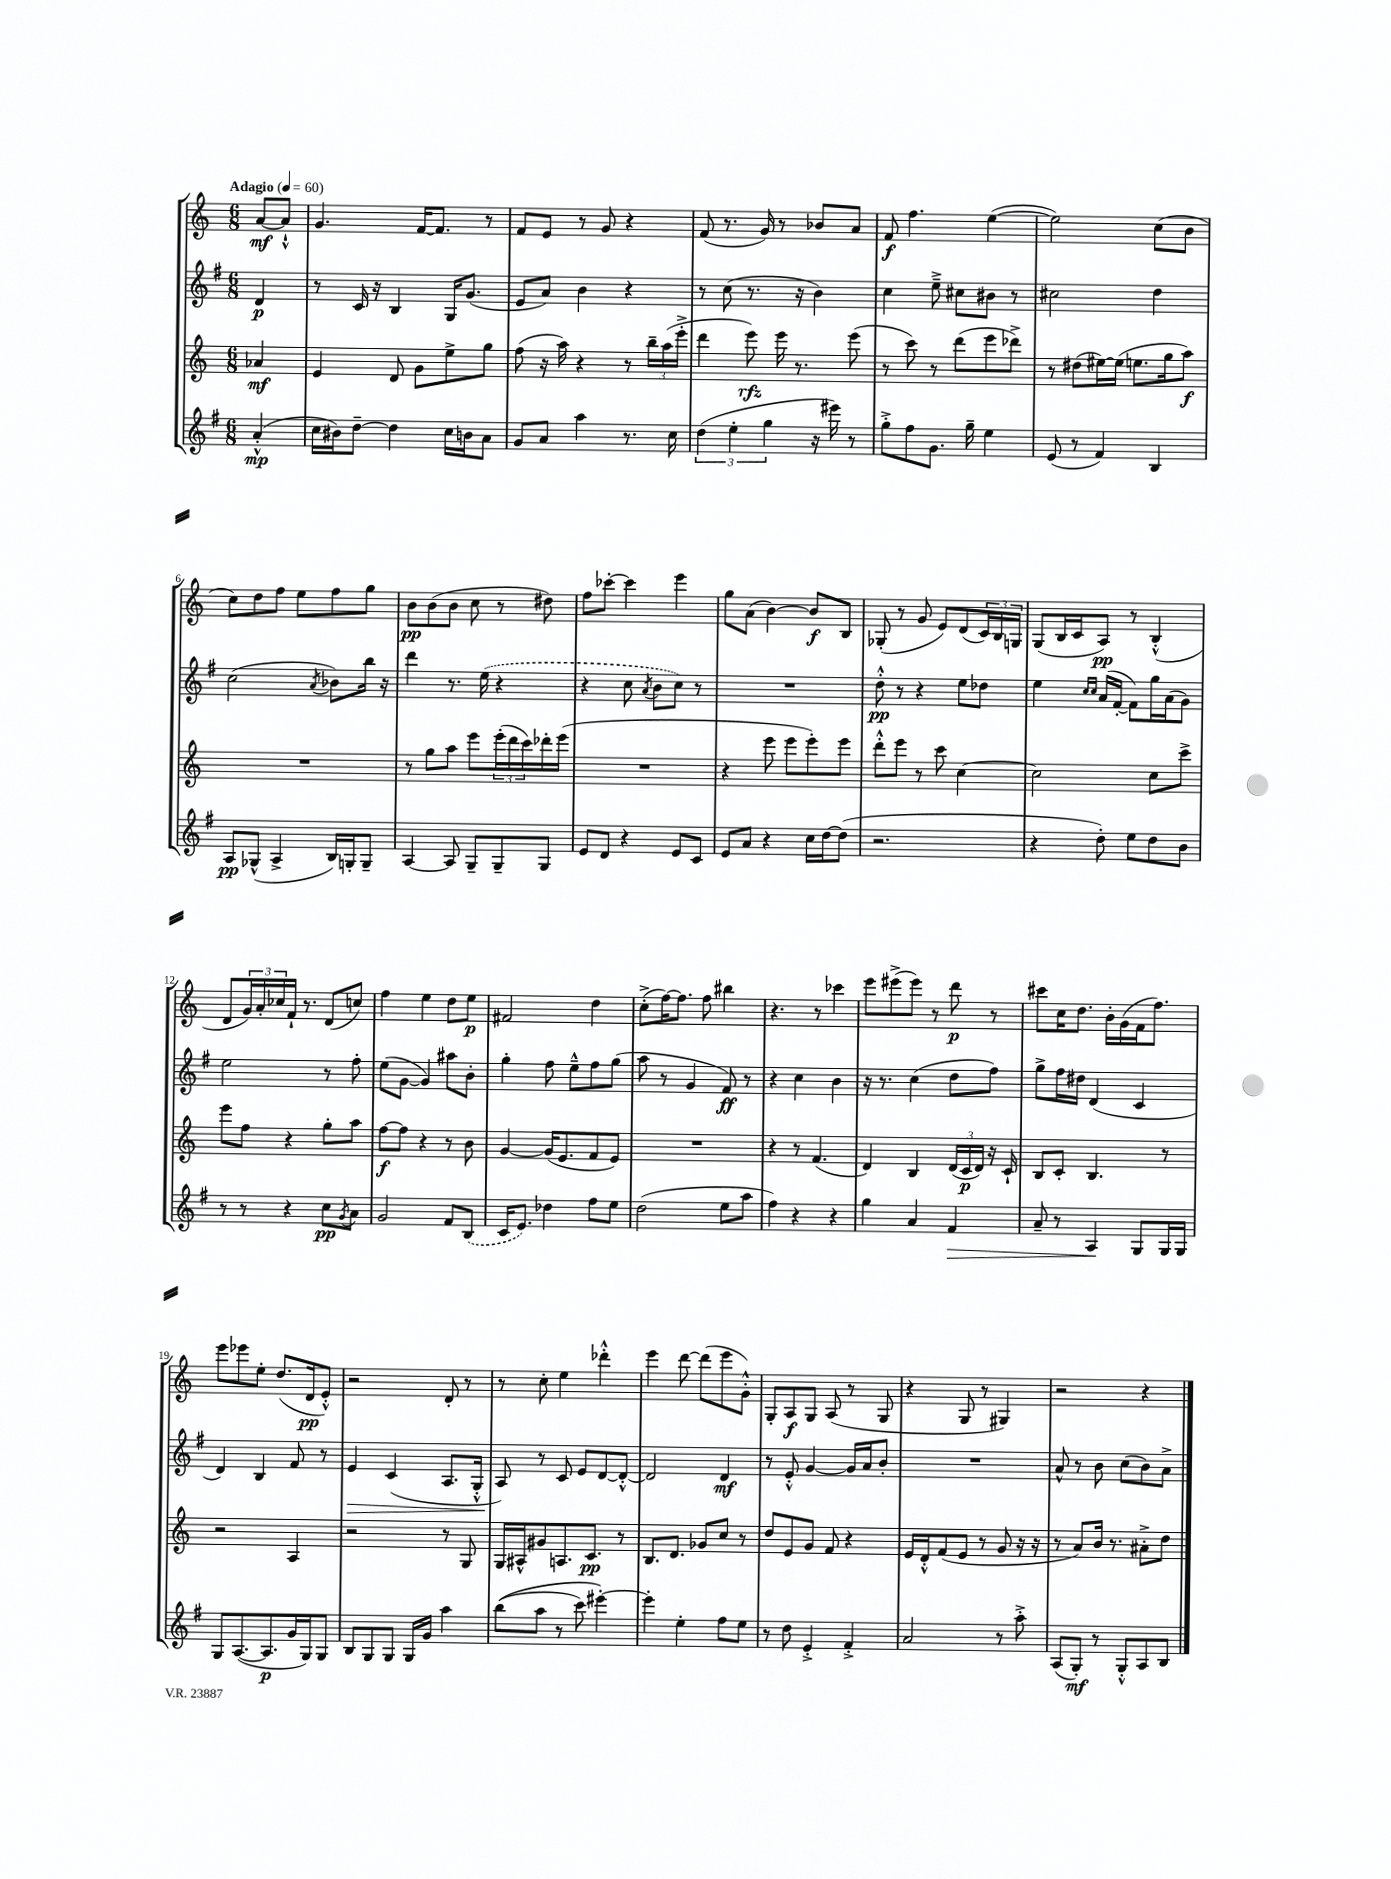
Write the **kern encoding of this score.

**kern	**kern	**kern	**kern
*staff4	*staff3	*staff2	*staff1
*clefG2	*clefG2	*clefG2	*clefG2
*k[f#]	*k[]	*k[f#]	*k[]
*M6/8	*M6/8	*M6/8	*M6/8
*MM60	*MM60	*MM60	*MM60
(4a'^^	4a-	4d	[8a
.	.	.	8a`^^]
=	=	=	=
16cc	4e	8r	4.g
16b#)	.	.	.
[8dd~	.	16c	.
.	.	16r	.
4dd]	8d	4B	.
.	8g	.	[16f
.	.	.	8.f]
16cc	8ee^	16G	.
16b	.	(8.g	.
8a	8gg	.	8r
=	=	=	=
8g	(8ff	8e	8f
8a	16r	8a)	8e
.	16aa)	.	.
4aa	4r	4b	8r
.	.	.	8g
8.r	8r	4r	4r
.	24bb~	.	.
.	(24aa	.	.
16cc	.	.	.
.	24eee'^	.	.
=	=	=	=
(6dd	4ddd	8r	(8f
.	.	(8cc	8.r
6ee'	.	.	.
.	8eee)	8.r	.
.	.	.	16g)
6gg	.	.	.
.	16eee	.	8r
.	8.r	16r	.
16r	.	4b)	8b-
16eee#)	.	.	.
8r	(8eee	.	8a
=	=	=	=
8gg'^	8r	4cc	8f
8ff#	8ccc)	.	4.ff
8.g	8r	8ee~^	.
.	(8ddd	8cc#	.
16gg~	.	.	.
4ee	8eee	8b#	([4ee
.	8ddd-^)	8r	.
=	=	=	=
(8e	8r	2cc#	2ee])
8r	(8dd#	.	.
4f#)	[16ee#)	.	.
.	(16ee#]	.	.
.	8.ee	.	.
4B	.	4dd	(8cc
.	16gg	.	.
.	8aa)	.	8b
=	=	=	=
8A	2.r	(2cc	8cc)
(8G-^^	.	.	8dd
4A^	.	.	8ff
.	.	.	8ee
.	.	8qa	.
16B)	.	8b-)	8ff
16G'	.	.	.
8G~	.	16bb	8gg
.	.	16r	.
=	=	=	=
[4A	8r	4ddd	8b
.	8gg	.	(8b
8A]	8aa	8.r	8b
8G~	8eee	.	8cc
.	.	(16ee	.
8G~	(24eee'	4r	8r
.	24ddd	.	.
.	24ccc)	.	.
8G	16ddd-'	.	8dd#)
.	(16eee	.	.
=	=	=	=
8e	2.r	4r	8ff
8d	.	.	[8ccc-'
4r	.	8cc	4ccc-]
.	.	8qa	.
.	.	8b	.
8e	.	8cc)	4eee
8c	.	8r	.
=	=	=	=
8e	4r	2.r	8gg
8a	.	.	(8a
4r	8eee	.	[4b)
.	8eee	.	.
16cc	8eee')	.	8b]
[16dd	.	.	.
(8dd]	8eee	.	8B
=	=	=	=
2.r	8ddd'^^	8dd'^^	(8G-'
.	8eee	8r	8r
.	8r	4r	8g
.	8ccc	.	8e)
.	[4cc	8ee	(8d
.	.	8dd-	24c)
.	.	.	24B
.	.	.	24G
=	=	=	=
4r	2cc]	4ee	(8G
.	.	.	16B
.	.	.	16c
.	.	16qqcc	.
.	.	16qqcc	.
8dd')	.	(16a	8A)
.	.	[16f#'	.
8ee	.	8f#])	8r
8dd	8cc	16gg	(4B'^^
.	.	(16a	.
8b	8ccc^	8g)	.
=	=	=	=
8r	8eee	2ee	8d
8r	8ff	.	24g)
.	.	.	24a'
.	.	.	24cc-
4r	4r	.	16f`
.	.	.	8.r
8cc	8gg'	8r	(8d
8qg	.	.	.
8a	8aa	8ff#'	8cc)
=	=	=	=
2g	[8ff	(8ee	4ff
.	8ff]	[8g	.
.	4r	4g])	4ee
8f#	8r	8aa#	8dd
(8B	8b	8b'	8ee
=	=	=	=
16c	[4g	4gg'	2f#
8.e)	.	.	.
4dd-	(16g]	8ff#	.
.	8.e	.	.
.	.	8ee~^^	.
8ff#	8f	8ff#	4dd
8ee	8e)	(8gg	.
=	=	=	=
(2dd	2.r	8aa	(8cc'^
.	.	8r	[16ff)
.	.	.	8.ff]
.	.	4g	.
.	.	.	8ff
8ee	.	8f#)	4bb#
8aa	.	8r	.
=	=	=	=
4ff#)	4r	4r	4.r
4r	8r	4cc	.
.	(4.f	.	8r
4r	.	4b	4ccc-
=	=	=	=
4gg	4d)	16r	8eee
.	.	8.r	.
.	.	.	(8eee#^
4a	4B	(4cc	8eee#)
.	.	.	8r
4f#	(24d	8dd	8ddd
.	24c	.	.
.	24d)	.	.
.	16r	8ff#)	8r
.	16c`	.	.
=	=	=	=
8a~	8B	8gg^	8ccc#
8r	8c'	16ff#	16cc
.	.	16dd#	8.dd
4A	4.B	(4d	.
.	.	.	16b'
.	.	.	(16g
8G	.	4c	16f
.	.	.	8.ff)
16G	8r	.	.
16G	.	.	.
=	=	=	=
8G	2r	4d)	8eee
([8.A	.	.	8eee-
.	.	4B	8ee'
8.A]	.	.	.
.	.	.	(8.dd
16g	4A	8f#	.
16G)	.	.	16d
8G	.	8r	8e'^^)
=	=	=	=
8B	2r	4e	2r
8G	.	.	.
8G	.	(4c	.
16G	.	.	.
16g	.	.	.
4aa	8r	8.A	8d'
.	8G	.	8r
.	.	16G'^^	.
=	=	=	=
&((8bb	16G	8A)	8r
.	16A#^^	.	.
8aa	8g#	8r	8cc'
8r	8.A	8c	4ee
8ccc)	.	8e	.
.	8.c	.	.
[4eee#'&)	.	[8d	4ddd-'^^
.	8r	8d'^^_	.
=	=	=	=
4eee#']	8.B	2d]	4eee
.	8.d	.	.
4ee'	.	.	[8ddd
.	8g-	.	(8ddd]
8ff#	8cc	4d	8eee
8ee	8r	.	8g'^^)
=	=	=	=
8r	8dd	8r	8G'
8dd	8e	8e'^^	8A
4e'^	8g	[4g	8G
.	8f	.	(8A
4f#'^	4r	16g]	8r
.	.	16a	.
.	.	8b'	8G
=	=	=	=
2a	16e	2.r	4r
.	16d'^^	.	.
.	(8f	.	.
.	8e	.	8G
.	8r	.	8r
8r	8g	.	4G#)
8aa'^	16r	.	.
.	16r	.	.
=	=	=	=
(8A	8r	8a^^	2r
8G')	8a)	8r	.
8r	16b	8b	.
.	8.r	.	.
8G'^^	.	(8cc	.
8A	8a#'^	8b)	4r
8B	8dd	8a^	.
==	==	==	==
*-	*-	*-	*-
